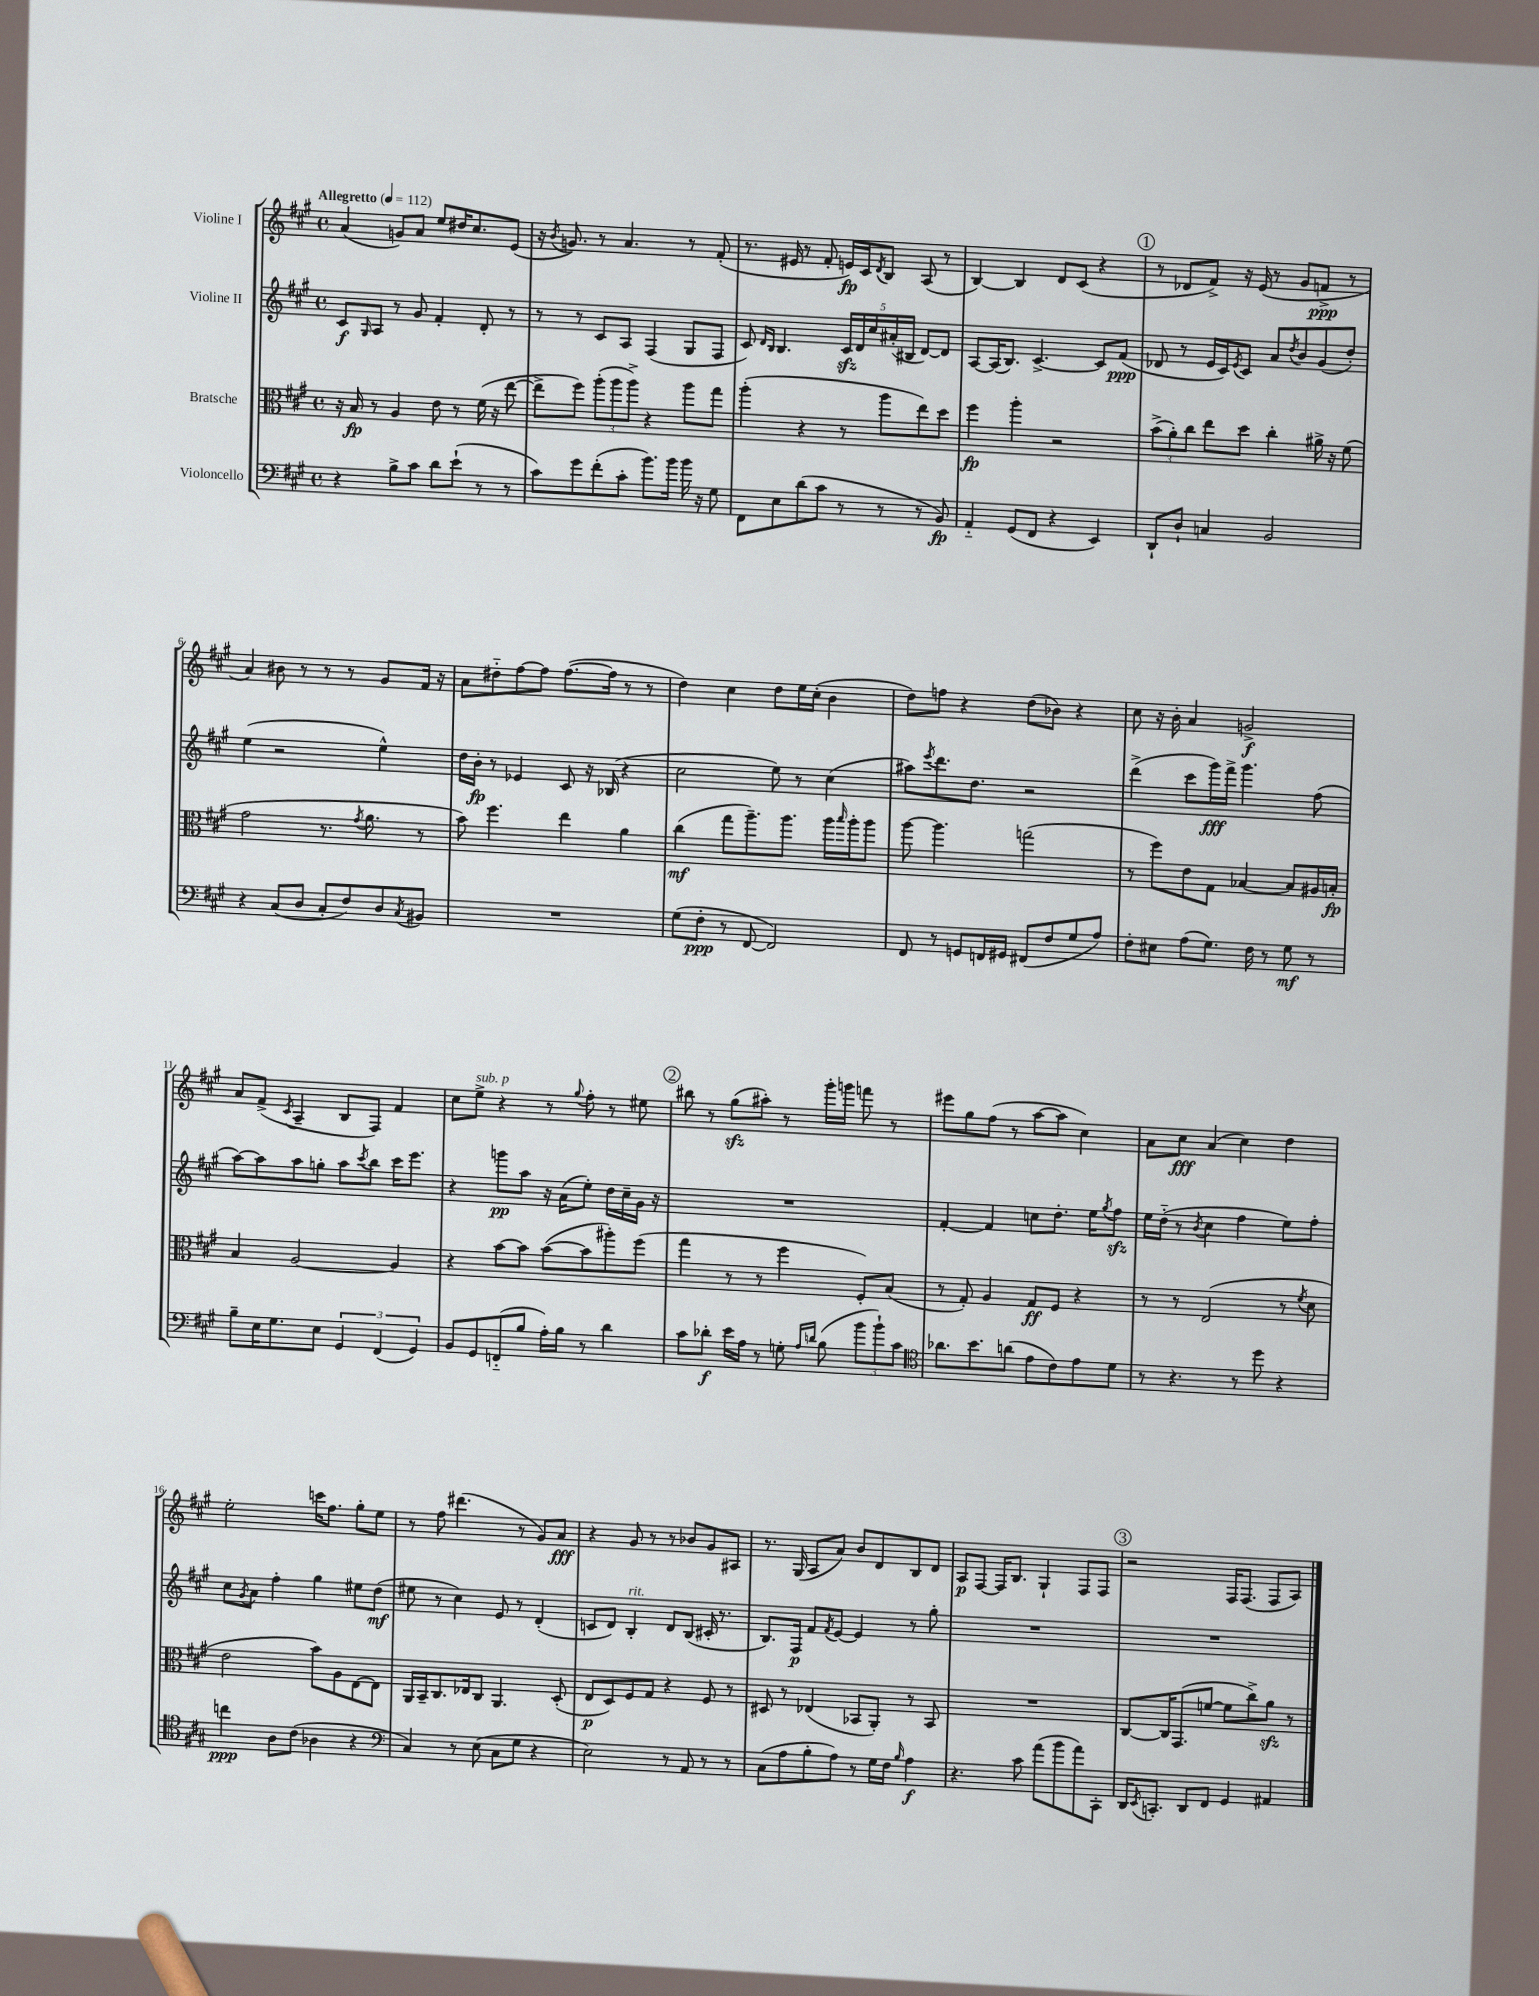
<<
\new StaffGroup <<
\new Staff = "s0" \with { instrumentName = "Violine I" } {
    \clef treble \key a \major \defaultTimeSignature \time 4/4 \tempo "Allegretto" 4 = 112
    a'4( g'8) a'8 e''8 dis''16 cis''8. e'8( |
    r16 \acciaccatura { b'8 } g'8.) r8 a'4. r8 fis'8-.( |
    r8. eis'16 r8 fis'8-. e'16\fp) cis'16 \acciaccatura { d'8 } b8 a8( r8 |
    b4~) b4 d'8 cis'8( r4 |
    \mark \markup { \circle "1" } r8 des'8 fis'8->) r16 e'16( r8 gis'8 f'8->\ppp r8 |
    a'4) bis'8 r8 r8 r8 gis'8 fis'16 r16 |
    a'8 dis''8-_ fis''8~ fis''8 fis''8.~( fis''16 r8 r8 |
    d''4) cis''4 d''8 e''16 cis''16-.( b'4 |
    d''8) f''8 r4 d''8( bes'8) r4 |
    cis''8 r16 b'16-. a'4 g'2->\f |
    a'8 fis'8->( \acciaccatura { cis'8 } a4-- b8 fis8) fis'4 |
    cis''8 e''8->^\markup { \italic "sub. p" } r4 r8 \appoggiatura { gis''8 } fis''8-. r8 eis''8 |
    \mark \markup { \circle "2" } bis''8 r8 gis''8\sfz( ais''8-.) r8 gis'''16-. g'''16 f'''8 r8 |
    eis'''8 gis''8 fis''8( r8 a''8~ a''8 cis''4) |
    a'8 cis''8\fff a'4( cis''4) d''4 |
    e''2-. c'''16 fis''8. gis''8-. e''8 |
    r8 fis''8 dis'''4.( r8 gis'8) a'8\fff |
    r4 gis'8 r8 r8 bes'8 gis'8 ais8 |
    r8. gis16( a8 a'8) b'8 d'8 b8 d'8 |
    a8\p fis8~ fis16 b8. gis4-! fis8 fis8 |
    \mark \markup { \circle "3" } r2 fis16 fis8.( fis8 a8) \bar "|." |
}
\new Staff = "s1" \with { instrumentName = "Violine II" } {
    \clef treble \key a \major \defaultTimeSignature \time 4/4
    cis'8\f \grace { gis16 } a8 r8 gis'8 fis'4-. d'8-. r8 |
    r8 r8 cis'8 a8 fis4( gis8 fis8 |
    cis'8) \grace { d'16 b16 } b4. \tuplet 5/4 { cis'16\sfz d'16 cis''16 ais'16-.( bis16 } d'8~) d'8 |
    a8~ a16( b8.) cis'4.~-> cis'8 fis'8\ppp( |
    \mark \markup { \circle "1" } des'8 r8 e'16 cis'16) \acciaccatura { e'8 } cis'8 a'8 \acciaccatura { d''8 } b'8 gis'8( d''8-.) |
    e''4( r2 e''4-^) |
    d''16 b'16-.\fp r8 ees'4 cis'8 r16 bes16( r4 |
    cis''2 e''8) r8 cis''4( |
    ais''8) \acciaccatura { e'''8 } d'''8. d''8. r2 |
    d'''4->( cis'''8 gis'''16\fff) fis'''16-> gis'''4. fis''8( |
    a''8~) a''8 a''8 g''8-. a''8 \acciaccatura { cis'''8 } b''8 cis'''16 e'''8. |
    r4 g'''8\pp a''8 r16 a'16( e''8-.) d''16 cis''16-- gis'16 r16 |
    \mark \markup { \circle "2" } R1 |
    fis'4~-. fis'4 c''8 d''8.-. e''16 \acciaccatura { gis''8 } fis''8\sfz |
    e''16 d''16-_( r8 \acciaccatura { b'8 } cis''4 fis''4 e''8) fis''8-. |
    cis''8 \acciaccatura { gis'8 } a'8 fis''4-. gis''4 eis''8 d''8\mf( |
    eis''8 r8 cis''4) e'8 r8 d'4-.( |
    c'8 d'8) b4-.^\markup { \italic "rit." } d'8 b8( cis'16-. r8. |
    b8.) fis16\p fis'8 \acciaccatura { fis'8 } e'8~ e'4 r8 gis''8-. |
    R1 |
    \mark \markup { \circle "3" } R1 \bar "|." |
}
\new Staff = "s2" \with { instrumentName = "Bratsche" } {
    \clef alto \key a \major \defaultTimeSignature \time 4/4
    r16 b16\fp r8 a4 e'8 r8 fis'16( r16 e''8~ |
    e''8-> fis''8) \tuplet 3/2 { a''8-.( a''8 a''8->) } r4 a''8 gis''8 |
    a''4-.( r4 r8 a''8 e''8) d''8 |
    fis''4\fp a''4-. r2 |
    \mark \markup { \circle "1" } \tuplet 3/2 { b'8->( a'8-.) cis''8 } e''8 d''8 cis''4-. ais'16-> r16 fis'8( |
    gis'2 r8. \acciaccatura { gis'8 } a'8. r8 |
    b'8) fis''4. e''4 a'4 |
    cis''4\mf( gis''8 a''8.--) a''8. a''16 \grace { b''16 } a''16-. a''8 |
    a''8~ a''4. g''2( |
    r8 fis''8) e'8 gis8 bes4~ bes8 ais16 b16-.\fp |
    b4 a2~ a4 |
    r4 b'8~ b'8 b'8~( b'8 ais''8-.) fis''8( |
    \mark \markup { \circle "2" } gis''4 r8 r8 fis''4 fis8-.) b8( |
    r8 gis8-.) a4 gis8\ff fis8 r4 |
    r8 r8 e2( r8 \acciaccatura { fis'8 } d'8 |
    e'2 b'8) a8 e8~ e8 |
    a,16 b,16-- cis8. ees16 cis8 a,4. d8-.( |
    e8\p d8) fis8 gis8 r4 fis8 r8 |
    dis8 r8 ees4( bes,8 a,8-.) r8 bes,8 |
    R1 |
    \mark \markup { \circle "3" } cis8~ cis16 gis,8.( f'8~ f'8 cis''8->) a'8\sfz r8 \bar "|." |
}
\new Staff = "s3" \with { instrumentName = "Violoncello" } {
    \clef bass \key a \major \defaultTimeSignature \time 4/4
    r4 b8-> cis'8 d'8 e'8-!( r8 r8 |
    cis'8) gis'8 fis'8-.( cis'8-. b'8.) b'16 b'16 r16 gis8 |
    fis,8 e8 d'8( cis'8 r8 r8 r8 b,8\fp) |
    a,4-_ gis,8( fis,8 r4 e,4) |
    \mark \markup { \circle "1" } d,8-! d8-! c4 b,2 |
    r4 cis8( d8 cis8-. fis8) d8 \acciaccatura { cis8 } bis,8 |
    R1 |
    gis8( fis8-.\ppp r8 fis,8~ fis,2) |
    fis,8 r8 g,8 f,16 gis,16 fis,8( fis8 gis8 a8) |
    fis8-. eis8 a8( gis8.) fis16 r8 gis8\mf r8 |
    b8-- e16 gis8. e8 \tuplet 3/2 { gis,4 fis,4( gis,4) } |
    b,8 gis,8 f,8-_( b8 a16-.) b16 r8 d'4 |
    \mark \markup { \circle "2" } cis'8 des'8-.\f e'16 a16 r8 g8-. \grace { a16 d'16 } b8( \tuplet 3/2 { b'8 b'8-!) cis'8 } |
    \clef tenor aes'8. b'8. a'8( e'8 cis'8) e'8 d'8 |
    r8 r4. r8 d''8 r4 |
    c''4\ppp a8 cis'8( aes4 r4 |
    \clef bass cis4) r8 e8( cis8 gis8 r4 |
    e2) r8 a,8 r8 r8 |
    cis8( a8 b8-. a8) r8 gis16 fis16 \grace { b16 } a4\f |
    r4. cis'8 a'8( b'8 a'8) cis,8-. |
    \mark \markup { \circle "3" } d,16 \acciaccatura { e,8 } c,8.-. d,8 fis,8 gis,4 ais,4 \bar "|." |
}
>>
>>
